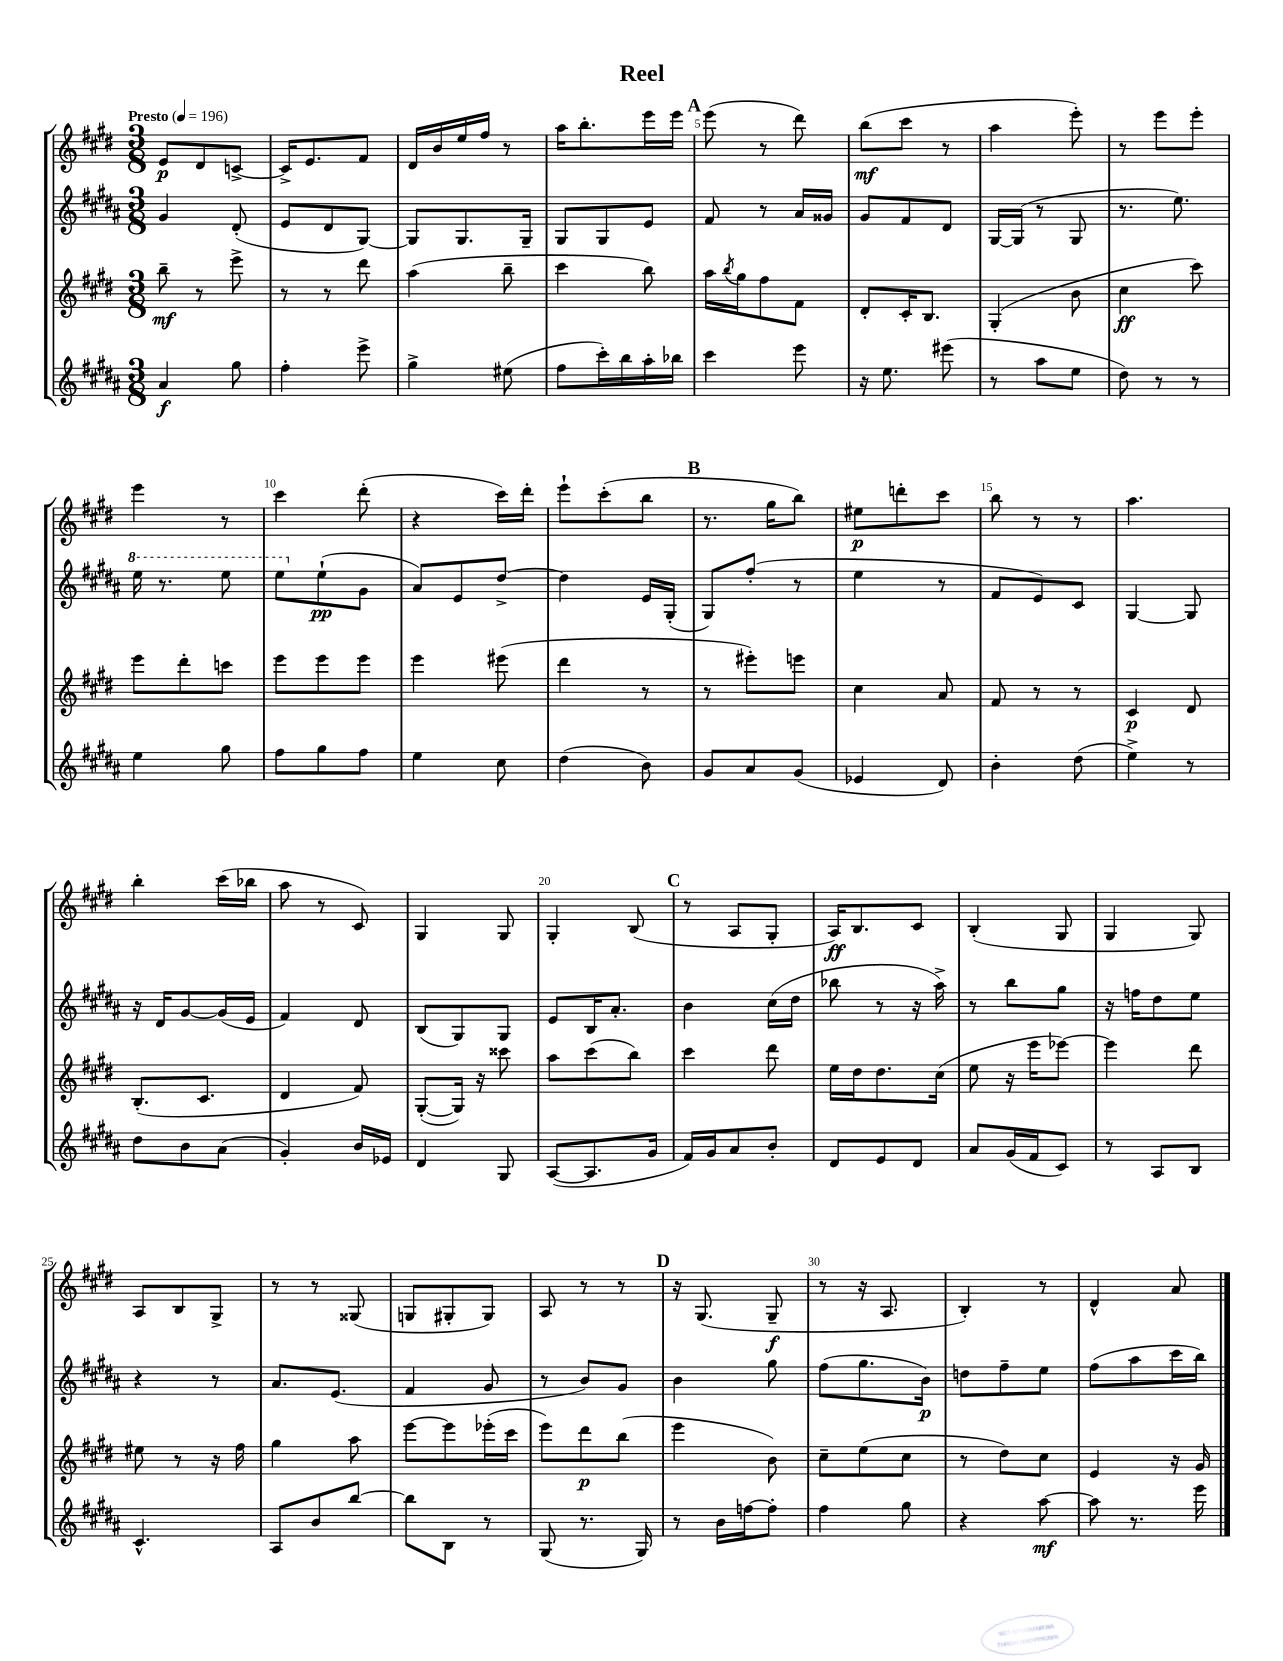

**kern	**kern	**kern	**kern
*staff4	*staff3	*staff2	*staff1
*clefG2	*clefG2	*clefG2	*clefG2
*k[f#c#g#d#a#]	*k[f#c#g#d#]	*k[f#c#g#d#a#]	*k[f#c#g#d#]
*M3/8	*M3/8	*M3/8	*M3/8
*MM196	*MM196	*MM196	*MM196
4a#	8bb~	4g#	8e
.	8r	.	8d#
8gg#	8eee^	(8d#'	[8c^
=	=	=	=
4ff#'	8r	8e	16c^]
.	.	.	8.e
.	8r	8d#	.
8eee^	8ddd#	[8G#)	8f#
=	=	=	=
4gg#^	(4aa	8G#]	16d#
.	.	.	16b
.	.	8.G#	16ee
.	.	.	16ff#
(8ee#	8bb~	.	8r
.	.	16G#~	.
=	=	=	=
8ff#	4ccc#	8G#	16aa
.	.	.	8.bb'
16ccc#')	.	8G#	.
16bb	.	.	.
16aa#'	8bb)	8e	16eee
16bb-	.	.	16eee
=	=	=	=
4ccc#	16aa	8f#	(8eee
.	8qbb	.	.
.	16gg#	.	.
.	8ff#	8r	8r
8eee	8f#	16a#	8ddd#)
.	.	16g##	.
=	=	=	=
16r	8d#'	8g#	(8bb
8.ee	.	.	.
.	16c#'	8f#	8ccc#
.	8.B	.	.
(8eee#	.	8d#	8r
=	=	=	=
8r	(4G#'	[16G#	4aa
.	.	(16G#]	.
8aa#	.	8r	.
8ee	8b	8G#	8eee')
=	=	=	=
8dd#)	4cc#	8.r	8r
8r	.	.	8eee
.	.	8.ee)	.
8r	8ccc#)	.	8eee'
=	=	=	=
4ee	8eee	16eee	4eee
.	.	8.r	.
.	8ddd#'	.	.
8gg#	8ccc	8eee	8r
=	=	=	=
8ff#	8eee	8eee	4ccc#
8gg#	8eee	(8ee`	.
8ff#	8eee	8g#	(8ddd#'
=	=	=	=
4ee	4eee	8a#)	4r
.	.	8e	.
8cc#	(8eee#	[8dd#^	16ccc#)
.	.	.	16ddd#'
=	=	=	=
(4dd#	4ddd#	4dd#]	8eee`
.	.	.	(8ccc#'
8b)	8r	16e	8bb
.	.	(16G#'	.
=	=	=	=
8g#	8r	8G#)	8.r
8a#	8eee#')	(8ff#'	.
.	.	.	16gg#
(8g#	8eee	8r	8bb)
=	=	=	=
4e-	4cc#	4ee	8ee#
.	.	.	8ddd'
8d#)	8a	8r	8ccc#
=	=	=	=
4b'	8f#	8f#	8bb
.	8r	8e)	8r
(8dd#	8r	8c#	8r
=	=	=	=
4ee^)	4c#	[4G#	4.aa
8r	8d#	8G#]	.
=	=	=	=
8dd#	(8.B'	16r	4bb'
.	.	16d#	.
8b	.	[8g#	.
.	8.c#	.	.
(8a#	.	(16g#]	(16ccc#
.	.	16e	16bb-
=	=	=	=
4g#')	4d#	4f#)	8aa
.	.	.	8r
16b	8f#)	8d#	8c#)
16e-	.	.	.
=	=	=	=
4d#	([8G#'	(8B	4G#
.	16G#])	8G#)	.
.	16r	.	.
8G#	8ccc##	8G#	8G#
=	=	=	=
([8A#	8aa	8e	4G#'
8.A#]	(8ccc#	16B	.
.	.	8.a#'	.
.	8bb)	.	(8B
16g#	.	.	.
=	=	=	=
16f#)	4ccc#	4b	8r
16g#	.	.	.
8a#	.	.	8A
8b'	8ddd#	(16cc#	8G#'
.	.	16dd#	.
=	=	=	=
8d#	16ee	8bb-	16A)
.	16dd#	.	8.B
8e	8.dd#	8r	.
8d#	.	16r	8c#
.	(16cc#	16aa#^)	.
=	=	=	=
8a#	8ee	8r	(4B'
(16g#	16r	8bb	.
16f#	16eee	.	.
8c#)	[8eee-)	8gg#	8G#
=	=	=	=
8r	4eee-]	16r	4G#
.	.	16ff	.
8A#	.	8dd#	.
8B	8ddd#	8ee	8G#)
=	=	=	=
4.c#^^	8ee#	4r	8A
.	8r	.	8B
.	16r	8r	8G#^
.	16ff#	.	.
=	=	=	=
8A#	4gg#	8.a#	8r
8b	.	.	8r
.	.	(8.e	.
[8bb	8aa	.	(8G##
=	=	=	=
8bb]	[8eee	4f#	8G
8B	8eee]	.	8G#'
8r	(16eee-'	8g#	8G#)
.	16ccc#	.	.
=	=	=	=
(8G#	8eee)	8r	8A
8.r	8ddd#	8b)	8r
.	(8bb	8g#	8r
16G#)	.	.	.
=	=	=	=
8r	4eee	4b	16r
.	.	.	(8.G#
16b	.	.	.
[16ff	.	.	.
8ff']	8b)	8gg#	8G#~
=	=	=	=
4ff#	8cc#~	(8ff#	8r
.	(8ee	8.gg#	16r
.	.	.	8.A
8gg#	8cc#	.	.
.	.	16b)	.
=	=	=	=
4r	8r	8dd	4B')
.	8dd#)	8ff#~	.
[8aa#	8cc#	8ee	8r
=	=	=	=
8aa#]	4e	(8ff#	4d#^^
8.r	.	8aa#	.
.	16r	16ccc#	8a
16eee	16g#	16bb)	.
==	==	==	==
*-	*-	*-	*-
